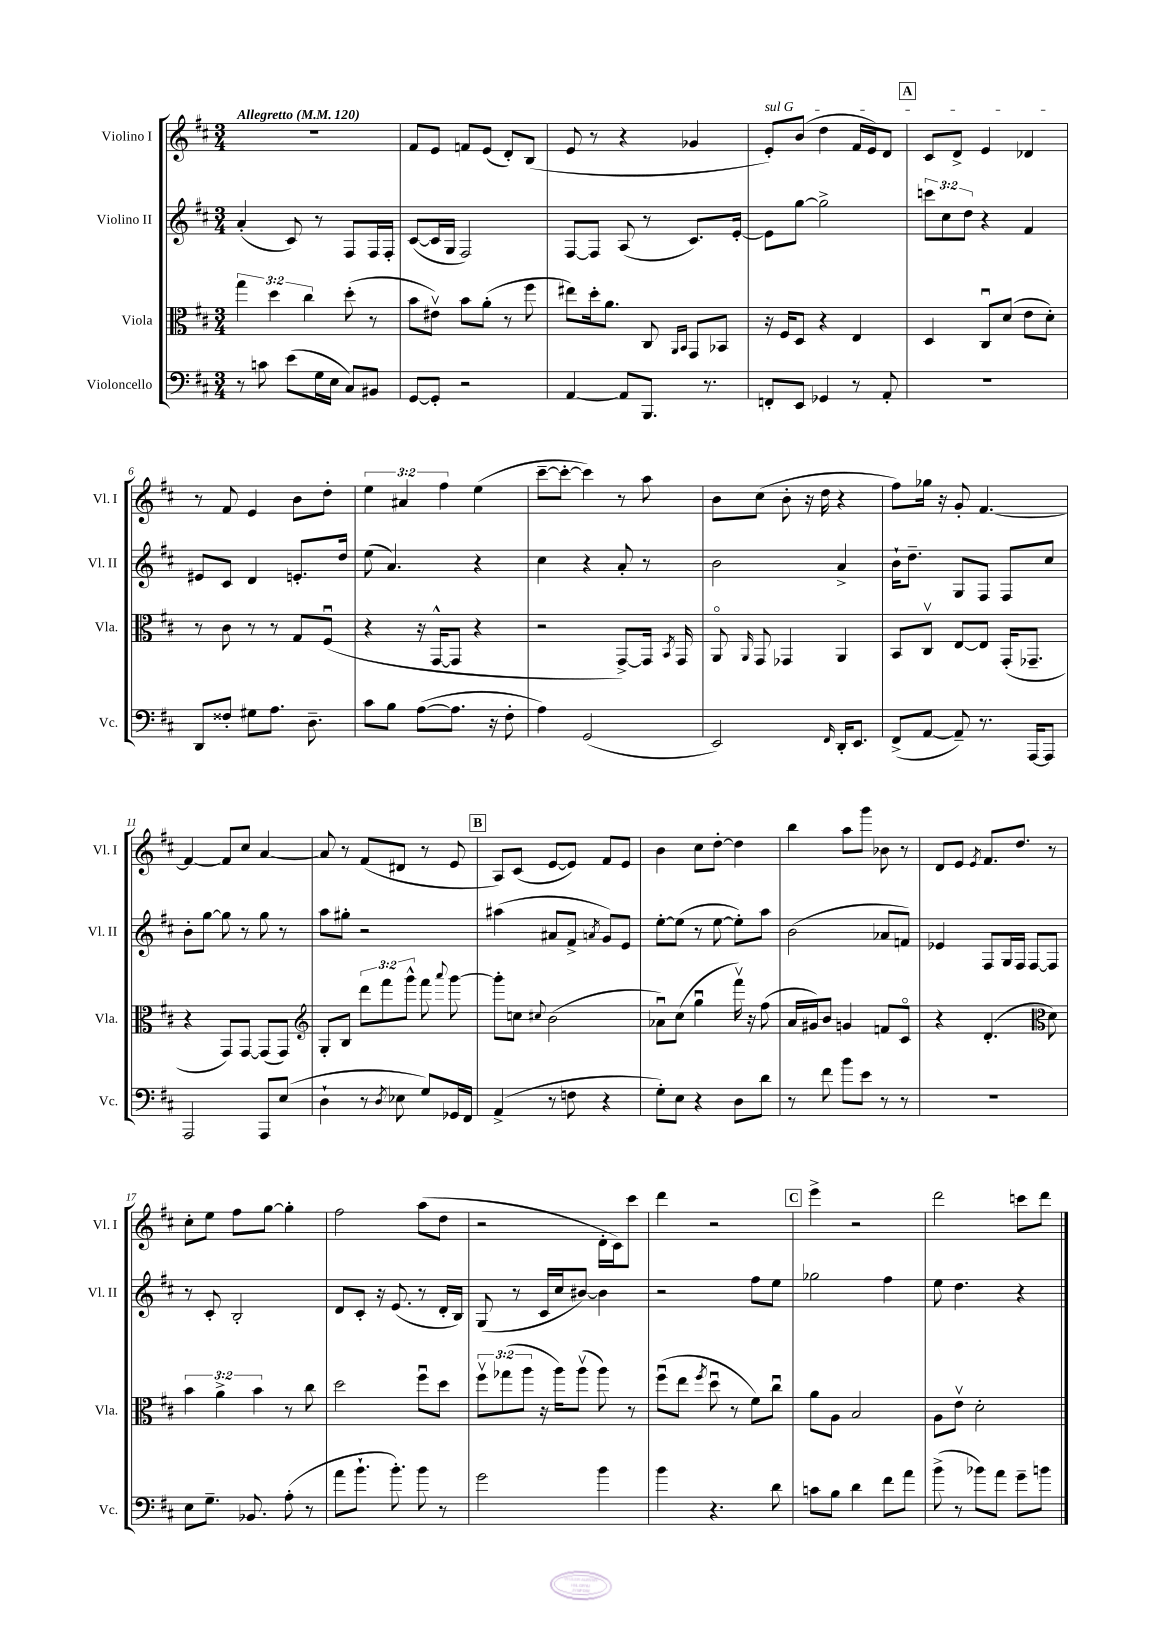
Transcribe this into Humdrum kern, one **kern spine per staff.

**kern	**kern	**kern	**kern
*part4	*part3	*part2	*part1
*staff4	*staff3	*staff2	*staff1
*I"Violoncello	*I"Viola	*I"Violino II	*I"Violino I
*I'Vc.	*I'Vla.	*I'Vl. II	*I'Vl. I
*clefF4	*clefC3	*clefG2	*clefG2
*k[f#c#]	*k[f#c#]	*k[f#c#]	*k[f#c#]
*M3/4	*M3/4	*M3/4	*M3/4
*MM120	*MM120	*MM120	*MM120
=1	=1	=1	=1
!	!	!	!LO:TX:a:B:t=Allegretto
8r	6gg\	(4a'/	2.r
8cn\	.	.	.
.	6dd\	.	.
(8e\L	.	8c#/)	.
.	6cc#\	.	.
16G\L	.	8r	.
16E\JJ	.	.	.
8C#/L)	(8dd'\	8F#/L	.
8BB#X/J	8r	16F#/L	.
.	.	16F#'/JJ	.
=2	=2	=2	=2
[8GG/L	8b\L	([8c#/L	8f#/L
8GG'/J]	8e#Xv\J)	16c#/L]	8e/J
.	.	16G/JJ	.
2r	8b\L	2F#/)	8fn/L
.	(8a'\J	.	(8e/J
.	8r	.	8d'/L)
.	8ff#\	.	(8B/J
=3	=3	=3	=3
[4AA/	8ee#X\L)	[8F#/L	8e/
.	16dd'\k	8F#/J]	8r
.	8.a\J	.	.
8AA/L]	.	(8A/	4r
8.BBB/J	8C#/	8r	.
.	16qqAA/LL	.	.
.	16qqBB/JJ	.	.
.	8GG/L	8.c#/L)	4g-X/
8.r	.	.	.
.	8BB-X/J	.	.
.	.	[16e'/Jk	.
=4	=4	=4	=4
!	!	!	!LO:TX:a:i:t=sul G
8FFn'/L	16r	8e\L]	8e'/L)
.	16F#/KL	.	.
8EE/J	8D/J	[8gg\J	(8b/J
4GG-X/	4r	2gg^\]	4dd\
8r	4E/	.	16f#/LL
.	.	.	16e/J)
8AA'/	.	.	8d/J
!!LO:REH:place=s1:t=A
=5	=5	=5	=5
2.r	4D/	12cccn\L	8c#/L
.	.	12cc#\	.
.	.	.	8d^/J
.	.	12dd\J	.
.	8C#u/L	4r	4e/
.	(8d/J	.	.
.	8e\L	4f#/	4d-X/
.	8d'\J)	.	.
!!LO:LB:g=z
=6	=6	=6	=6
8DD/L	8r	8e#X/L	8r
8F##X'/J	8c#\	8c#/J	8f#/
8G#X\L	8r	4d/	4e/
8.A\J	8r	.	.
.	8G/L	8.en'/L	8b\L
8.D~\	.	.	.
.	(8F#u/J	.	8dd'\J
.	.	16dd/Jk	.
=7	=7	=7	=7
8c#\L	4r	(8ee\	6ee\
8B\J	.	4.a/)	.
.	.	.	6a#X/
([8A\L	16r	.	.
.	[16GG^^/KL	.	.
.	.	.	6ff#\
8.A\J]	8GG/J]	.	.
.	4r	4r	(4ee\
16r	.	.	.
8F#'\	.	.	.
=8	=8	=8	=8
4A\)	2r	4cc#\	[8ccc#~\L
.	.	.	8ccc#'\J_
(2GG/	.	4r	4ccc#\])
.	[8GG^/L)	8a'/	8r
.	16GG/Jk]	8r	8aa\
.	8qBB/	.	.
.	16GG/	.	.
=9	=9	=9	=9
2EE/)	8AA/	2b\	8b\L
.	16qqAA/	.	.
.	8GG/	.	(8cc#\J
.	4GG-X/	.	8b'\
.	.	.	16r
.	.	.	16dd\
16qqFF#/	.	.	.
16DD'/KL	4AA/	4a^/	4r
8.EE/J	.	.	.
=10	=10	=10	=10
(8FF#^/L	8BB/L	16b`\KL	8ff#\L)
.	.	8.dd~\J	.
[8AA/J	8C#v/J	.	16gg-X\Jk
.	.	.	16r
8AA~/])	[8E/L	8G/L	8g'/
8.r	8E/J]	8F#/J	[4.f#/
.	(16GG'/KL	8F#/L	.
[16AAA/KL	8.GG-X~/J	.	.
8AAA/J]	.	8cc#/J	.
!!LO:LB:g=z
=11	=11	=11	=11
2AAA/	4r	8b'\L	4f#/_
.	.	[8gg\J	.
.	8GG/L)	8gg\]	8f#/L]
.	[8GG/J	8r	8cc#/J
8AAA/L	(8GG/L]	8gg\	[4a/
(8E/J	8GG/J)	8r	.
=12	=12	=12	=12
*	*clefG2	*	*
4D`\	8G'/L	8aa\L	8a/]
.	8B/J	8gg#X'\J	8r
8r	12ddd\L	2r	(8f#/L
.	12fff#\	.	.
8qD/	.	.	.
8E-X\	.	.	8d#X/J
.	12ggg^^\J	.	.
8G/L)	8fff#\	.	8r
.	8qqaaa/	.	.
16GG-X/L	[8ggg\	.	8e/
16FF#/JJ	.	.	.
!!LO:REH:place=s1:t=B
=13	=13	=13	=13
(4AA^/	8ggg'\L]	(4aa#X\	8A/L)
.	8ccn\J	.	(8c#/J
.	8qqcc#X/	.	.
8r	(2b\	8a#X/L	[8e/L
8Fn\	.	8f#^/J	8e/J])
.	.	8qan/	.
4r	.	8g/L)	8f#/L
.	.	8e/J	8e/J
=14	=14	=14	=14
8G'\L)	8a-Xu\L)	[8ee'\L	4b\
8E\J	(8cc#\J	(8ee\J]	.
4r	4ggu\	8r	8cc#\L
.	.	[8ee\	[8dd'\J
8D\L	16fff#v\)	8ee'\L])	4dd\]
.	16r	.	.
8d\J	(8ff#\	8aa\J	.
=15	=15	=15	=15
8r	16a/LL	(2b\	4bb\
.	16g#X/J)	.	.
8f#\	8b/J	.	.
8b\L	4gn/	.	8aa\L
8e\J	.	.	8ggg\J
8r	8fn/L	8a-X/L	8b-X\
8r	8c#/J	8fn/J)	8r
=16	=16	=16	=16
2.r	4r	4e-X/	8d/L
.	.	.	8e/J
.	.	.	8qe/
.	(4.d'/	8F#/L	8.f#/L
.	.	16G/L	.
.	.	16F#/JJ	8.dd/J
.	.	[8F#/L	.
*	*clefC3	*	*
.	8d\)	8F#/J]	8r
!!LO:LB:g=z
=17	=17	=17	=17
8E\L	6b\	8r	8cc#'\L
8.G~\J	.	8c#'/	8ee\J
.	6a^\	.	.
.	.	2B'/	8ff#\L
8.BB-X/	.	.	.
.	6b\	.	.
.	.	.	[8gg\J
(8A'\	8r	.	4gg'\]
8r	8cc#\	.	.
=18	=18	=18	=18
8a\L	2dd\	8d/L	2ff#\
8.b`\J	.	8c#'/J	.
.	.	16r	.
8.b'\)	.	(8.e/	.
8b\	8ff#u\L	8r	(8aa\L
8r	8dd\J	16d'/LL	8dd\J
.	.	16B/JJ)	.
=19	=19	=19	=19
2g\	12ff#v\L	(8G/	2r
.	(12gg-X\	.	.
.	.	8r	.
.	12aa\J	.	.
.	16r	16c#/LL	.
.	16aa\KL)	16cc#/J	.
.	(8aav\J	[8b#X/J)	.
4b\	8aa\)	4b#\]	16d'\LL
.	.	.	16c#\J)
.	8r	.	8ccc#\J
=20	=20	=20	=20
4b\	(8ff#u\L	2r	4ddd\
.	8ee\J	.	.
.	8qff#/	.	.
4.r	8ddu\	.	2r
.	8r	.	.
.	8f#\L)	8ff#\L	.
8d\	8cc#u\J	8ee\J	.
!!LO:REH:place=s1:t=C
=21	=21	=21	=21
8cn\L	8a\L	2gg-X\	4eee^\
8B\J	8A\J	.	.
4d\	2B/	.	2r
8f#\L	.	4ff#\	.
8a\J	.	.	.
=22	=22	=22	=22
(8b^\	8A\L	8ee\	2ddd\
8r	8ev\J	4.dd\	.
8b-X\L)	2d'\	.	.
8a\J	.	.	.
8g~\L	.	4r	8cccn\L
8bn\J	.	.	8ddd\J
==	==	==	==
*-	*-	*-	*-
